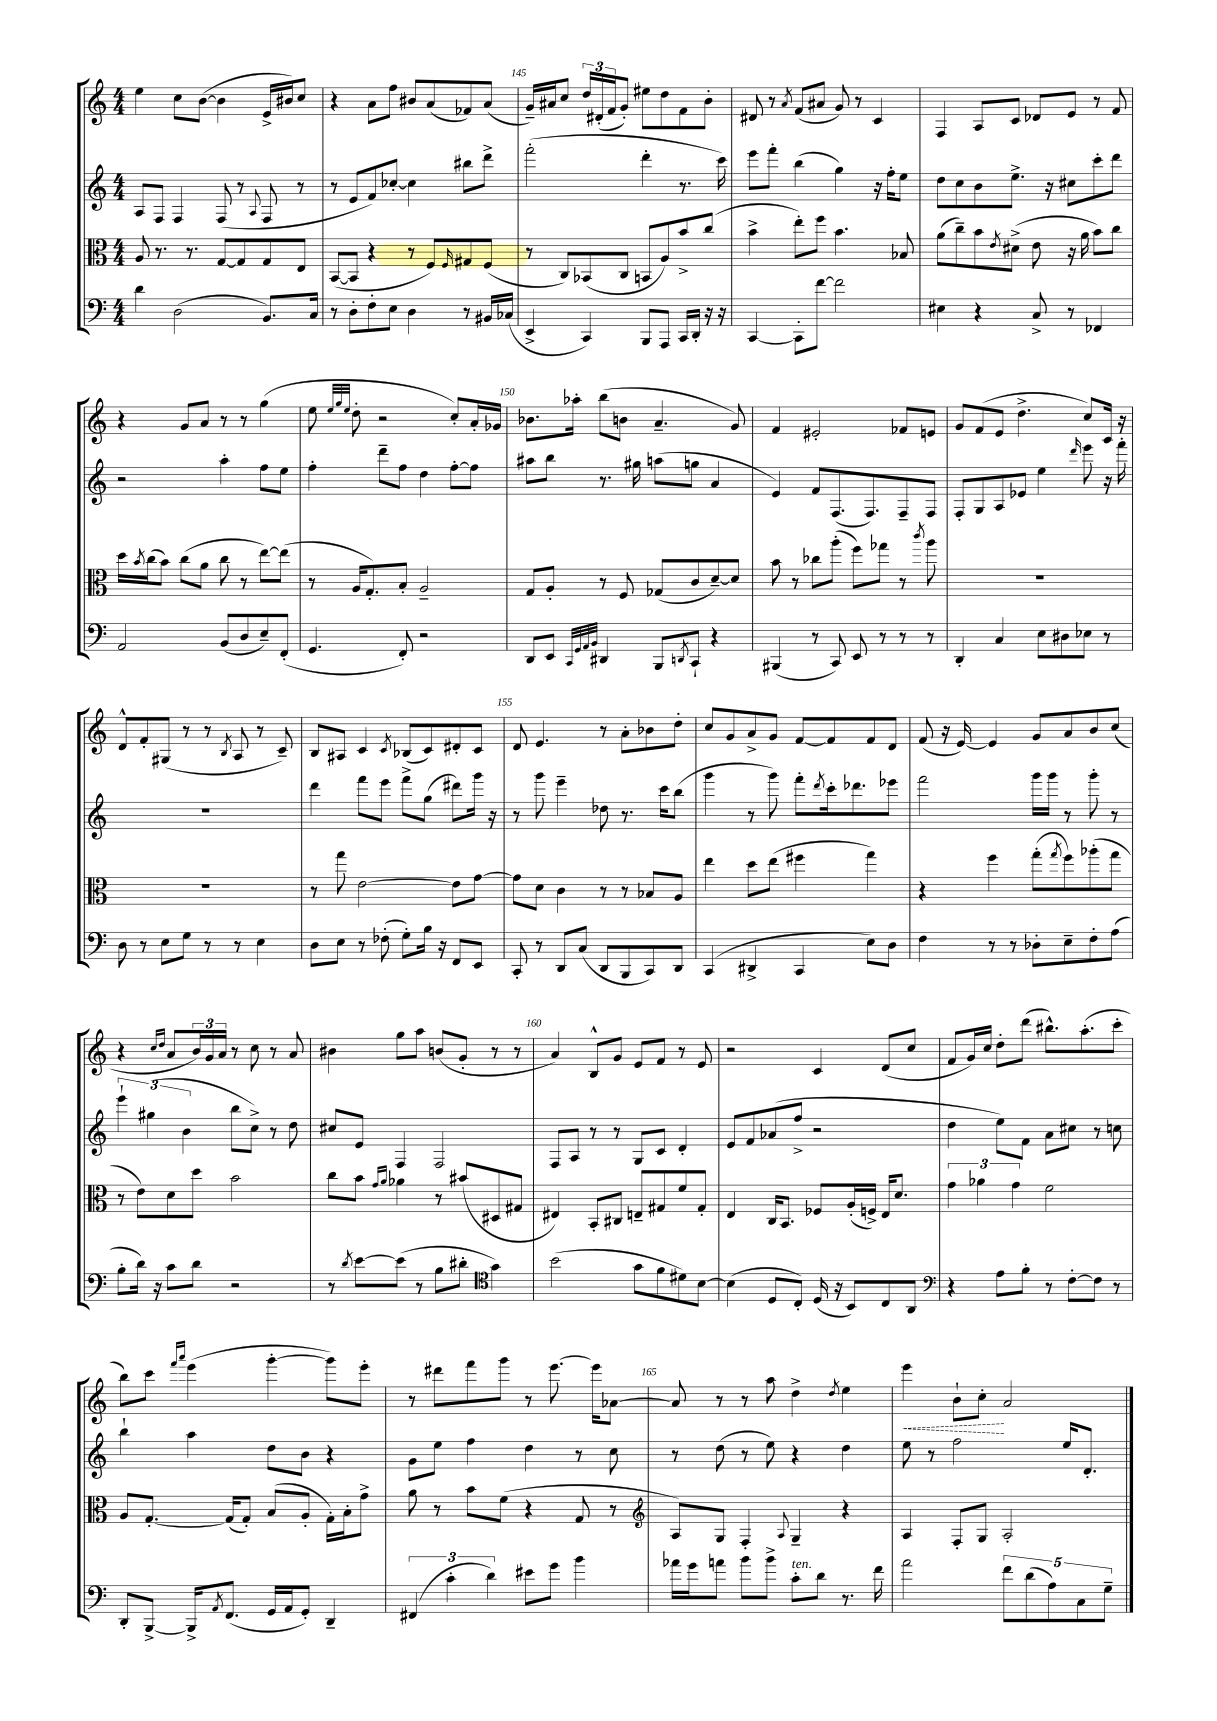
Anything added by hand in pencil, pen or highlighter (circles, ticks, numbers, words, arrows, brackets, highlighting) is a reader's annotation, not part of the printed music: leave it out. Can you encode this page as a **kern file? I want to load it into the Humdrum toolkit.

**kern	**kern	**kern	**kern
*staff4	*staff3	*staff2	*staff1
*clefF4	*clefC3	*clefG2	*clefG2
*k[]	*k[]	*k[]	*k[]
*M4/4	*M4/4	*M4/4	*M4/4
4d\	8A/	8A/L	4ee\
.	8.r	8F/J	.
(2D\	.	4F/	8cc\L
.	8.r	.	.
.	.	.	([8b\J
.	[8G/L	(8F/	4b\]
.	8G/]	8r	.
.	.	8qqA/	.
8.BB/L)	8G/	8F/	16e^/LL
.	.	.	16b#/J)
.	8E/J	8r	8cc/J
16C/Jk	.	.	.
=	=	=	=
8r	([8BB/L	8r	4r
8D'\L	8BB/]J	8e/L	.
8F'\	4r	8f/)	8a\L
8E\J	.	[8cc-'/J	8ff\J
4D\	8r	4cc-\]	8b#/L
.	8F/L)	.	(8a/
.	16qqF/	.	.
8r	8G#/	8bb#\L	8f-/)
16BB#/LL	(8F/J	8ddd^\J	(8a/J
(16C-/JJ	.	.	.
=	=	=	=
4EE^/	8r	(2fff'\	16g~/LL)
.	.	.	16a#/J
.	8C/L)	.	8cc/J
4CC/)	(8BB-/	.	24dd/LL
.	.	.	(24d#'/
.	.	.	24f/J
.	8C/J	.	8g'/J)
8BBB/L	8BB/L	4ddd'\	8ee#\L
8AAA/J	8A/)	.	8dd\
16CC/LL	8b^/	8.r	8f\
16DD'/JJ	.	.	.
16r	(8cc/J	.	8b'\J
16r	.	16ccc\)	.
=	=	=	=
[4CC/	4b^\	8eee\L	8d#/
.	.	8fff'\J	8r
.	.	.	8qa/
8CC'\]L	8ee'\L)	(4bb\	(8f/L
[8f\J	8ff\J	.	8a#/J
2f\]	4.b\	4gg\)	8g/)
.	.	.	8r
.	.	16r	4c/
.	.	16ff'\LK	.
.	8B-/	8ee\J	.
=	=	=	=
4E#\	(8a\L	8dd\L	4F/
.	8cc~\)	8cc\	.
4r	8b\	8b\	8A/L
.	8qe/	.	.
.	(8d#^\J	8.ee^\J	8c/J
8C^/	8e\	.	8d-/L
.	.	16r	.
8r	16r	8cc#\L	8e/J
.	16a\	.	.
4FF-/	8b\L)	8ccc'\	8r
.	8cc\J	8ddd\J	8f/
=	=	=	=
2AA/	16dd\LL	2r	4r
.	8qb/	.	.
.	(16cc\J	.	.
.	8b\J)	.	.
.	(8cc\L	.	8g/L
.	8a\J	.	8a/J
(8BB/L	8cc\	4aa'\	8r
8D/	8r	.	8r
8E~/)	[8ee\L)	8ff\L	(4gg\
(8FF'/J	(8ee\]J	8ee\J	.
=	=	=	=
4.GG/	8r	4ff'\	8ee\
.	.	.	32qqee/LLL
.	.	.	32qqgg/
.	.	.	32qqee/JJJ
.	16A/LK	.	8dd'\
.	8.G'/)	.	.
.	.	8ddd~\L	2r
8FF'/)	8B'/J	8ff\J	.
2r	2A~/	4dd\	.
.	.	[8ff'\L	8cc'/L)
.	.	8ff\]J	16a'/L
.	.	.	16g-/JJ
=	=	=	=
8DD/L	8G/L	8aa#\L	8.b-\L
8EE/J	8A'/J	8bb\J	.
.	.	.	16aa-'\Jk
32qqCC/LLL	.	.	.
32qqGG/	.	.	.
32qqAA/	.	.	.
32qqBB/JJJ	.	.	.
4DD#/	8r	8.r	(8bb\L
.	8F/	.	8b\J
.	.	16gg#\	.
8BBB/L	(8G-/L	(8aa\L	4.a~/
8qDD/	.	.	.
8CC`/J	8c/	8gg\J	.
4r	[8d~/)	4a/	.
.	8d/]J	.	8g/)
=	=	=	=
(4BBB#/	8b\	4e/)	4f/
.	8r	.	.
8r	8cc-\L	8f/L	2e#'/
8CC/)	(8aa'\J	(8.F/	.
8EE/	8ff\L)	.	.
.	.	8.F/)	.
8r	8gg-\J	.	.
8r	8r	8F~/	8f-/L
.	8qccc/	.	.
8r	8aa\	8F/J	8e/J
=	=	=	=
4DD'/	1r	8F'/L	8g/L
.	.	8G/	(8f/
4C/	.	8A/	8e/J
.	.	8e-/J	4.dd^\
8E\L	.	4ee\	.
8D#\	.	.	.
.	.	16qqddd/	.
8E-\J	.	8eee\	8cc/L)
8r	.	16r	16c/Jk
.	.	16fff'\	16r
=	=	=	=
8D\	1r	1r	8d^^/L
8r	.	.	8f'/
8E\L	.	.	(8G#/J
8G\J	.	.	8r
8r	.	.	8r
.	.	.	8qB/
8r	.	.	8A/
4E\	.	.	8r
.	.	.	8c~/)
=	=	=	=
8D\L	8r	4ddd\	8B/L
8E\J	8gg\	.	8A#/J
8r	[2e\	8fff\L	4c/
(8F-'\	.	8eee\J	.
.	.	.	8qc/
8G'\L)	.	8fff^\L	(8B-/L
16B\Jk	.	(8gg\J	8c/)
16r	.	.	.
8FF/L	8e\]L	8ddd#\L)	8d#'/
8EE/J	[8g\J	16ggg\Jk	8c/J
.	.	16r	.
=	=	=	=
8CC'/	8g\]L	8r	8d/
8r	8d\J	8ggg\	4.e/
8DD/L	4c\	4eee~\	.
(8C/J	.	.	.
8DD/L	8r	8dd-\	8r
8BBB/	8r	8.r	8a'\L
8CC/)	8B-/L	.	8b-\
.	.	16ccc\LK	.
8DD/J	8A/J	(8bb\J	8dd'\J
=	=	=	=
(4CC/	4ee\	4ggg\	8cc/L
.	.	.	8g/
4DD#^/	8dd\L	8r	8a^/
.	(8ee\J	8ggg\)	8g/J
4CC/	4ff#\	8fff'\L	[8f/L
.	.	8qddd/	.
.	.	16ccc'\k	8f/]
.	.	8.ddd-\	.
8E\L)	4gg\)	.	8f/
8D\J	.	8eee-\J	8d/J
=	=	=	=
4F\	4r	2fff\	(8f/
.	.	.	16r
.	.	.	[16e/)
8r	4ff\	.	4e/]
8r	.	.	.
8D-'\L	(8gg'\L	16ggg\LL	8g/L
.	.	16ggg\JJ	.
.	8qgg/	.	.
8E~\	8ff\)	8r	8a/
8F'\	(8aa-'\	8ggg'\	8b/
(8A\J	8gg\J	8r	(8cc/J
=	=	=	=
8B'\L	8r	6eee`\	4r
16d\Jk)	8e\L)	.	.
.	.	(6gg#\	.
16r	.	.	.
.	.	.	16qqcc/LL
.	.	.	16qqdd/JJ
8c\L	8d\	.	8a/L
.	.	6b\	.
8d\J	8dd\J	.	24b/L)
.	.	.	24g/
.	.	.	24a/JJ
2r	2b\	8bb\L	8r
.	.	8cc^\J)	8cc\
.	.	8r	8r
.	.	8dd\	8a/
=	=	=	=
8r	8cc\L	8cc#/L	4b#\
8qd/	.	.	.
[8e\L	8b\J	8e/J	.
.	16qqg/LL	.	.
.	16qqa/JJ	.	.
(8e\]J	4a-\	4F/	8gg\L
8r	.	.	8aa\J
8B\L	8r	2F/	(8b/L
8d#'\J	(8b#/L	.	8g'/J
*clefC4	*	*	*
4g\)	8D#/	.	8r
.	8G#/J	.	8r
=	=	=	=
(2b\	4E#/)	8F/L	4a/)
.	.	8A/J	.
.	8BB'/L	8r	8B^^/L
.	8C#/J	8r	8g/J
8g\L	8E~/L	8G/L	8e/L
8f\	8G#/	8c/J	8f/J
8d#\)	8f/	4d'/	8r
[8B\J	8G#'/J	.	8e/
=	=	=	=
(4B\]	4E/	8e/L	2r
.	.	8f/	.
8D/L	16C/LK	(8a-/	.
.	8.BB/J	.	.
8C'/J)	.	8ff^/J	.
(16D/	8F-/L	2r	4c/
16r	.	.	.
8BB/L)	(16A'/L	.	.
.	16F^/JJ)	.	.
8C/	16E/LK	.	(8d/L
.	8.d/J	.	.
8AA/J	.	.	8cc/J
=	=	=	=
*clefF4	*	*	*
4r	6g\	4dd\	8f/L
.	.	.	16g/L)
.	6a-\	.	.
.	.	.	16cc/JJ
8A\L	.	8ee\L)	8dd'\L
.	6g\	.	.
8B'\J	.	8f\J	(8ddd\J
8r	2f\	8a\L	8.bb#^^\L)
[8F'\L	.	8cc#\J	.
.	.	.	(8.aa'\
8F\]J	.	8r	.
8r	.	8cc\	8ccc'\J
=	=	=	=
8DD'/L	8A/L	4bb`\	8bb\L)
[8BBB^/J	[8.G'/J	.	8ccc\J
.	.	.	16qqfff/LL
.	.	.	16qqaaa/JJ
16BBB^/]LK	.	4aa\	(4eee\
8qAA/	.	.	.
(8.FF/J	(16G/]LK	.	.
.	8G'/J)	.	.
16GG/LL	(8B/L	8dd\L	[4ggg'\
16AA/J	.	.	.
8GG'/J)	8A'/J	8b\J	.
4DD~/	16G'\LL)	4r	8ggg\]L)
.	16B'\J	.	.
.	8g^\J	.	8eee'\J
=	=	=	=
(6FF#/	8a\	8g\L	8r
.	8r	8ee\J	8ddd#\L
6c'\	.	.	.
.	8b\L	4ff\	8fff\
6d\)	.	.	.
.	(8f\J	.	8ggg\J
8e#\L	4r	4dd\	8r
8g\J	.	.	[8.eee\
4b\	8G/	8r	.
.	.	.	16eee\]LK
.	8r	8cc\	[8a-\J
=	=	=	=
*	*clefG2	*	*
16a-\LL	8A/L)	8r	8a-/]
16g\J	.	.	.
8a\J	8G/J	(8dd\	8r
8b\L	4F'/	8r	8r
8b^\J	.	8ee\)	8aa\
.	8qqA/	.	.
8c'\L	4G~/	4r	4dd^\
8d\J	.	.	.
.	.	.	8qdd/
8.r	4r	4dd\	4ee\
16f\	.	.	.
=	=	=	=
2a\	4A/	8ee\	4eee\
.	.	8r	.
.	8F'/L	2ff\	8b`\L
.	8G/J	.	8cc'\J
10f\L	2A'/	.	2a/
(10d\	.	.	.
10A\)	.	.	.
.	.	16ee/LK	.
10C\	.	.	.
.	.	8.d'/J	.
10G~\J	.	.	.
==	==	==	==
*-	*-	*-	*-
